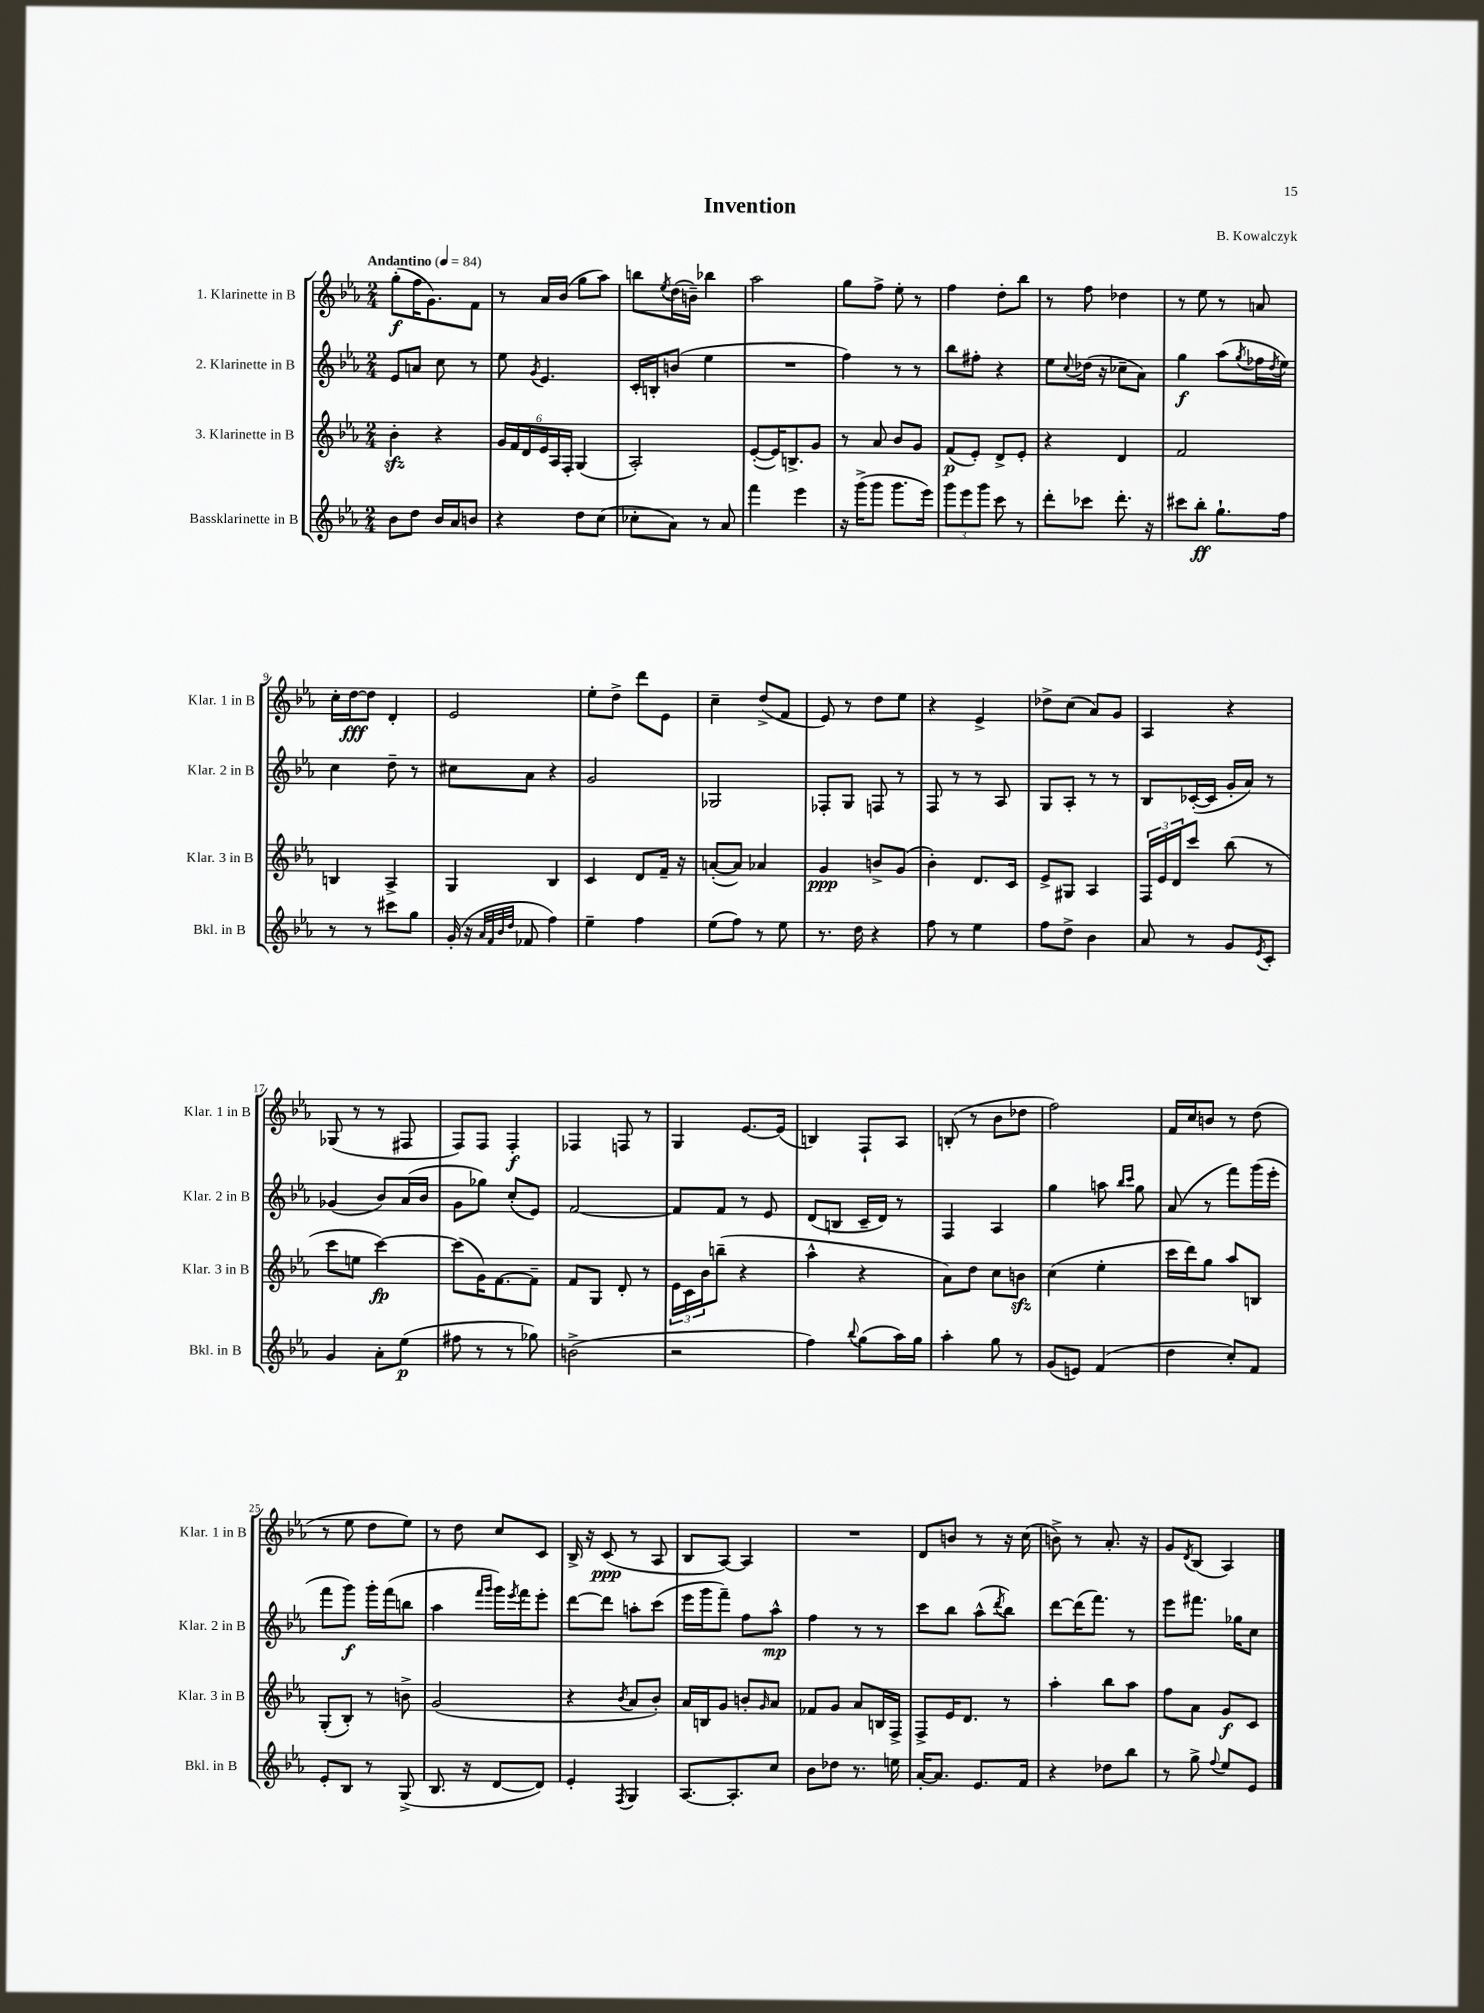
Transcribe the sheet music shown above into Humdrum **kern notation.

**kern	**kern	**kern	**kern
*staff4	*staff3	*staff2	*staff1
*clefG2	*clefG2	*clefG2	*clefG2
*k[b-e-a-]	*k[b-e-a-]	*k[b-e-a-]	*k[b-e-a-]
*M2/4	*M2/4	*M2/4	*M2/4
*MM84	*MM84	*MM84	*MM84
8b-	4b-'	8e-	(8gg'
8dd	.	8a	16ff
.	.	.	8.g)
16b-	4r	8cc	.
16a-	.	.	.
8b	.	8r	8f
=	=	=	=
4r	24g	8ee-	8r
.	24f	.	.
.	24d	.	.
.	.	8qg	.
.	24e-	4.e-	16a-
.	24A-	.	.
.	.	.	(16b-
.	24F'	.	.
8dd	(4G	.	8gg
(8cc	.	.	8aa-)
=	=	=	=
8cc-'	2A-')	16c'	8bb
.	.	16B'	.
.	.	.	8qee-
8a-)	.	(8b	(16dd
.	.	.	16b~)
8r	.	4ee-	4bb-
8a-	.	.	.
=	=	=	=
4fff	([8e-'	2r	2aa-
.	16e-])	.	.
.	8.B^	.	.
4eee-	.	.	.
.	8g	.	.
=	=	=	=
16r	8r	4ff)	8gg
(16ggg^	.	.	.
8ggg	8a-	.	8ff^
8.ggg	8b-	8r	8ee-'
.	8g	8r	8r
16eee-)	.	.	.
=	=	=	=
12ggg	(8f	8bb-	4ff
12eee-	.	.	.
.	8e-')	8ff#'	.
12ggg	.	.	.
8ccc	8d^	4r	8dd'
8r	8e-'	.	8bb-
=	=	=	=
8ddd'	4r	8ee-	8r
.	.	8qqcc	.
8ccc-	.	(16dd-	8ff
.	.	16r	.
8.ddd'	4d	8cc-~	4dd-
.	.	8a-)	.
16r	.	.	.
=	=	=	=
8ccc#	2f	4gg	8r
8bb-'	.	.	8ee-
8.gg`	.	(8aa-	8r
.	.	8qgg	.
.	.	16ff-	8a
.	.	8qdd	.
16ff	.	16ee-)	.
=	=	=	=
8r	4B	4cc	16cc'
.	.	.	[16dd
8r	.	.	8dd]
8ccc#	4A-^	8dd~	4d'
8gg	.	8r	.
=	=	=	=
(16g'	4G	8cc#	2e-
16r	.	.	.
32qqa-	.	.	.
32qqf	.	.	.
32qqb-	.	.	.
32qqdd	.	.	.
8f-	.	8a-	.
4ff)	4B-	4r	.
=	=	=	=
4ee-~	4c	2g	8ee-'
.	.	.	8dd^
4ff	8d	.	8ddd
.	16f~	.	8e-
.	16r	.	.
=	=	=	=
(8ee-	([8a'	2G-	4cc~
8ff)	8a])	.	.
8r	4a-	.	(8dd^
8ee-	.	.	8f
=	=	=	=
8.r	4g	8F-'	8e-)
.	.	8G	8r
16dd	.	.	.
4r	8b^	8F	8dd
.	(8g	8r	8ee-
=	=	=	=
8ff	4b-')	8F	4r
8r	.	8r	.
4ee-	8.d	8r	4e-^
.	.	8A-	.
.	16c	.	.
=	=	=	=
8ff	8e-^	8G	8dd-^
8dd^	8G#	8A-'	(8cc
4b-	4A-	8r	8a-)
.	.	8r	8g
=	=	=	=
8a-	24F	8B-	4A-
.	24e-	.	.
.	24d	.	.
8r	8ccc	([16c-'	.
.	.	16c-]	.
8g	(8bb-	16g'	4r
.	.	16a-)	.
8qe-	.	.	.
8c'	8r	8r	.
=	=	=	=
4g	8ccc	(4g-	(8G-
.	8ee	.	8r
8a-'	[4ccc)	8b-)	8r
(8ee-	.	(16a-	8F#
.	.	16b-	.
=	=	=	=
8ff#	(8ccc]	8g	8F)
8r	16g)	8gg-)	8F
.	[8.f	.	.
8r	.	(8cc'	4F'
8gg-)	8f~]	8e-)	.
=	=	=	=
(2b^	8f	[2f	4F-
.	8G	.	.
.	8d'	.	8F
.	8r	.	8r
=	=	=	=
2r	24e-	8f]	4G
.	24c	.	.
.	24b-	.	.
.	(8bb~	8f	.
.	4r	8r	[8.e-
.	.	8e-	.
.	.	.	(16e-]
=	=	=	=
4ff)	4aa-^^	(8d	4B)
.	.	8B	.
8qqbb-	.	.	.
(8gg	4r	16c~	8F`
.	.	16d)	.
16aa-)	.	8r	8A-
16gg	.	.	.
=	=	=	=
4aa-'	8a-)	4F	(8B'
.	8dd	.	8r
8gg	8cc	4A-	8b-
8r	8b	.	8dd-
=	=	=	=
(8g	(4cc	4gg	2ff)
8e)	.	.	.
(4f	4ee-'	8aa	.
.	.	16qqbb-	.
.	.	16qqccc	.
.	.	8gg	.
=	=	=	=
4dd	16ccc	(8a-	16f
.	16ddd)	.	16cc
.	8gg	8r	8b
8cc')	8aa-	8fff)	8r
8f	8B	(16ggg	(8dd
.	.	16eee-'	.
=	=	=	=
8e-'	(8G'	8fff	8r
8B-	8B-')	8ggg)	8ee-
8r	8r	16ggg'	8dd
.	.	(16fff	.
(8G^	8b^	8bb	8ee-)
=	=	=	=
8.B-	(2g	4aa-	8r
.	.	.	8dd
16r	.	.	.
.	.	16qqfff	.
.	.	16qqggg	.
[8d	.	16ggg)	8cc
.	.	8qeee-	.
.	.	16fff	.
8d])	.	8eee-'	8c
=	=	=	=
4e-'	4r	[8ddd	16B-^
.	.	.	16r
.	.	8ddd]	(8c
8qF	8qb-	.	.
4G	8a-	8aa'	8r
.	8b-')	(8ccc	8A-
=	=	=	=
[8.A-	16a-	16eee-	8B-
.	16B	16ggg	.
.	8g	8fff~)	[8A-)
8.A-']	.	.	.
.	8b'	8ff	4A-]
.	16qqg	.	.
8cc	8a-	8aa-^^	.
=	=	=	=
8b-	8f-	4ff	2r
8dd-	8g	.	.
8.r	8a-	8r	.
.	16B	8r	.
16ee	16F^	.	.
=	=	=	=
[16a-'	8F^	8ccc	8d
8.a-]	.	.	.
.	16e-	8bb-	8b
.	8.d	.	.
8.e-	.	(8aa-^^	8r
.	.	8qddd	.
.	8r	8bb-)	16r
16f	.	.	(16cc
=	=	=	=
4r	4aa-'	[8ddd	8b^)
.	.	(16ddd]	8r
.	.	8.fff)	.
8dd-	8bb-	.	8.a-'
8bb-	8aa-	8r	.
.	.	.	16r
=	=	=	=
8r	8ff	8eee-	8g
.	.	.	8qd
8gg^	8a-	8.fff#	(8B-
8qqff	.	.	.
8ee-	8g	.	4A-)
.	.	16gg-	.
8e-	8c	8cc	.
==	==	==	==
*-	*-	*-	*-
